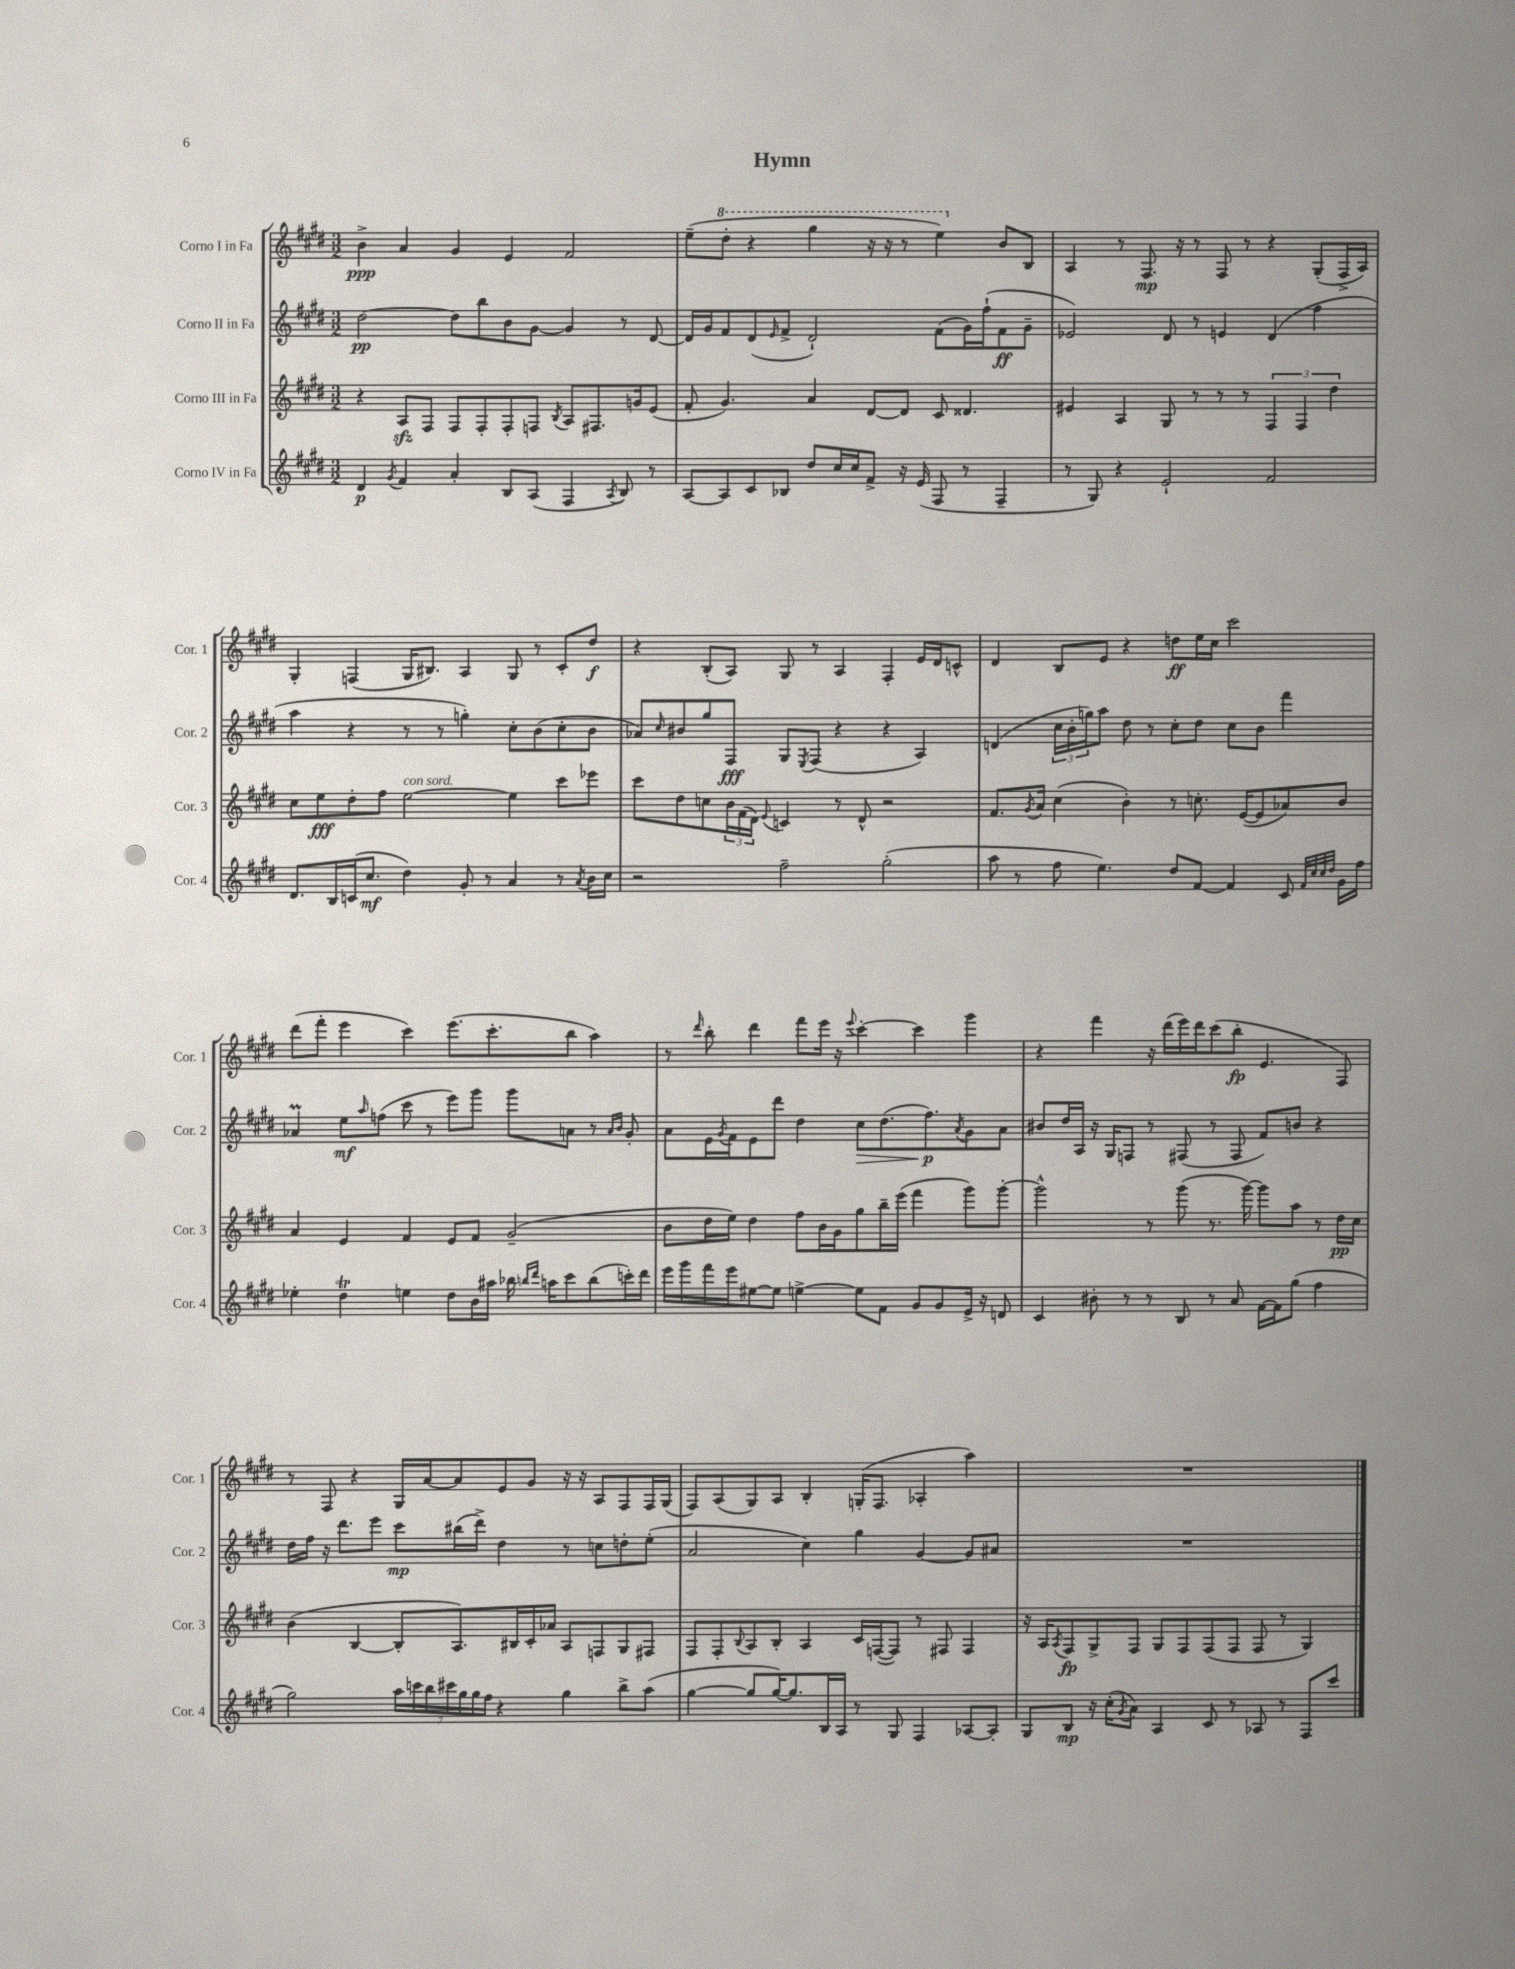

**kern	**dynam	**kern	**dynam	**kern	**dynam	**kern	**dynam
*part4	*part4	*part3	*part3	*part2	*part2	*part1	*part1
*staff4	*staff4	*staff3	*staff3	*staff2	*staff2	*staff1	*staff1
*I"Corno IV in Fa	*	*I"Corno III in Fa	*	*I"Corno II in Fa	*	*I"Corno I in Fa	*
*I'Cor. 4	*	*I'Cor. 3	*	*I'Cor. 2	*	*I'Cor. 1	*
*clefG2	*	*clefG2	*	*clefG2	*	*clefG2	*
*k[f#c#g#d#]	*	*k[f#c#g#d#]	*	*k[f#c#g#d#]	*	*k[f#c#g#d#]	*
*M3/2	*	*M3/2	*	*M3/2	*	*M3/2	*
=1	=1	=1	=1	=1	=1	=1	=1
4d#/	p	4r	.	[2dd#\	pp	4b^\	ppp
8qg#/	.	.	.	.	.	.	.
4f#/	.	8Azz/L	.	.	.	4a/	.
.	.	8F#/J	.	.	.	.	.
4a'/	.	8F#/L	.	8dd#\L]	.	4g#/	.
.	.	8F#'/	.	8bb\	.	.	.
8B/L	.	8F#'/	.	8b\	.	4e/	.
(8A/J	.	8Fn/J	.	[8g#\J	.	.	.
.	.	8qB/	.	.	.	.	.
4F#/	.	8A/L	.	4g#/]	.	2f#/	.
.	.	8.F#X/	.	.	.	.	.
8qA/	.	.	.	.	.	.	.
8B/)	.	.	.	8r	.	.	.
.	.	16gn/k	.	.	.	.	.
8r	.	(8e/J	.	[8d#/	.	.	.
=2	=2	=2	=2	=2	=2	=2	=2
[8A/L	.	8f#'/	.	16d#/LL]	.	(8ee~\L	.
.	.	.	.	16g#/J	.	.	.
*	*	*	*	*	*	*8va	*
8A/]	.	4.g#/)	.	8f#/	.	8ddd#'\J	.
8c#/	.	.	.	(8d#/	.	4r	.
.	.	.	.	16qqe/	.	.	.
8B-X/J	.	.	.	8f#^/J	.	.	.
8dd#/L	.	4a/	.	2d#`/)	.	4ggg#\	.
16cc#/L	.	.	.	.	.	.	.
16cc#/J	.	.	.	.	.	.	.
8f#^/J	.	[8d#/L	.	.	.	16r	.
.	.	.	.	.	.	16r	.
16r	.	8d#/J]	.	.	.	8r	.
(16e/	.	.	.	.	.	.	.
8F#/	.	8c#/	.	(8f#\L	.	4eee\)	.
8r	.	4.d##X/	.	16g#\L)	.	.	.
.	.	.	.	(16ff#`\J	.	.	.
*	*	*	*	*	*	*X8va	*
4F#~/	.	.	.	8f#\	ff	8b/L	.
.	.	.	.	8g#~\J	.	8B/J	.
=3	=3	=3	=3	=3	=3	=3	=3
8r	.	4e#X/	.	2e-X/)	.	4A/	.
8G#/)	.	.	.	.	.	.	.
4r	.	4A/	.	.	.	8r	.
.	.	.	.	.	.	8.F#/	mp
2e`/	.	8G#/	.	8d#/	.	.	.
.	.	.	.	.	.	16r	.
.	.	8r	.	8r	.	8r	.
.	.	8r	.	4en/	.	8F#/	.
.	.	8r	.	.	.	8r	.
2f#/	.	6F#/	.	(4d#/	.	4r	.
.	.	6F#/	.	.	.	.	.
.	.	.	.	4ff#\	.	(8G#'/L	.
.	.	6dd#\	.	.	.	.	.
.	.	.	.	.	.	16F#^/L	.
.	.	.	.	.	.	16A/JJ)	.
!!LO:LB:g=z
=4	=4	=4	=4	=4	=4	=4	=4
8.d#/L	.	8cc#\L	.	4aa\	.	4G#'/	.
.	.	8ee\	fff	.	.	.	.
16B/L	.	.	.	.	.	.	.
(16cn/J	.	8dd#'\	.	4r	.	(4Fn/	.
8.cc#/J	mf	.	.	.	.	.	.
.	.	8ff#\J	.	.	.	.	.
!	!	!LO:TX:a:i:t=con sord.	!	!	!	!	!
4dd#\)	.	[2ee\	.	8r	.	16G#/KL	.
.	.	.	.	.	.	8.B#X/J)	.
.	.	.	.	8r	.	.	.
8g#'/	.	.	.	4ggn'\)	.	4A/	.
8r	.	.	.	.	.	.	.
4a/	.	4ee\]	.	8cc#'\L	.	8G#/	.
.	.	.	.	(8b\	.	8r	.
8r	.	8ccc#\L	.	8cc#'\	.	8c#'/L	.
8qa/	.	.	.	.	.	.	.
16b\LL	.	8eee-X\J	.	8b\J	.	8dd#/J	f
16cc#\JJ	.	.	.	.	.	.	.
=5	=5	=5	=5	=5	=5	=5	=5
2r	.	8ccc#\L	.	8a-X/L)	.	4r	.
.	.	.	.	16qqcc#/	.	.	.
.	.	8dd#\	.	8b#X/	.	.	.
.	.	8ccn\	.	8gg#/	.	(8B'/L	.
.	.	24b\L	.	8F#/J	fff	8A/J)	.
.	.	(24f#\	.	.	.	.	.
.	.	24d#\JJ)	.	.	.	.	.
.	.	8qqe/	.	.	.	.	.
2ff#~\	.	4cn/	.	8G#/L	.	8G#/	.
.	.	.	.	8qE/	.	.	.
.	.	.	.	(8F#/J	.	8r	.
.	.	8r	.	4r	.	4A/	.
.	.	8d#^^/	.	.	.	.	.
(2gg#'\	.	2r	.	4r	.	4F#'/	.
.	.	.	.	4A/)	.	16e/LL	.
.	.	.	.	.	.	16d#/J	.
.	.	.	.	.	.	8cn^^/J	.
=6	=6	=6	=6	=6	=6	=6	=6
8aa\	.	8.f#/L	.	(4dn/	.	4d#/	.
8r	.	.	.	.	.	.	.
.	.	8qg#/	.	.	.	.	.
.	.	16a/Jk	.	.	.	.	.
8ff#\	.	(4cc#\	.	24cc#\LL	.	8B/L	.
.	.	.	.	24b'\	.	.	.
.	.	.	.	24ggn\J)	.	.	.
4.ee\)	.	.	.	8aa\J	.	8e/J	.
.	.	4b'\)	.	8dd#\	.	4r	.
.	.	.	.	8r	.	.	.
8dd#/L	.	8r	.	8cc#'\L	.	8ddn\L	ff
[8f#/J	.	8.ccn'\	.	8dd#\J	.	16ee\L	.
.	.	.	.	.	.	16cc#\JJ	.
4f#/]	.	.	.	8cc#\L	.	2ccc#\	.
.	.	([16e/KL	.	.	.	.	.
.	.	8e/]	.	8b\J	.	.	.
8c#/	.	8a-X/)	.	4fff#\	.	.	.
32qqf#/LLL	.	.	.	.	.	.	.
32qqcc#/	.	.	.	.	.	.	.
32qqcc#/	.	.	.	.	.	.	.
32qqdd#/JJJ	.	.	.	.	.	.	.
16g#\LL	.	8b/J	.	.	.	.	.
16ff#\JJ	.	.	.	.	.	.	.
!!LO:LB:g=z
=7	=7	=7	=7	=7	=7	=7	=7
4ee-X'\	.	4a/	.	4a-XM/	.	(8ddd#\L	.
.	.	.	.	.	.	8fff#'\J	.
4dd#t\	.	4e/	.	8ee\L	mf	4eee\	.
.	.	.	.	16qqaa/	.	.	.
.	.	.	.	(8ffn\J	.	.	.
4een\	.	4f#/	.	8ccc#\	.	4ccc#\)	.
.	.	.	.	8r	.	.	.
8dd#\L	.	8e/L	.	8eee\L)	.	(8.eee\L	.
16b\L	.	8f#/J	.	8ggg#\J	.	.	.
16aa#X\JJ	.	.	.	.	.	8.ccc#'\	.
16bb-X\	.	(2g#~/	.	8ggg#\L	.	.	.
16qqbbn/LL	.	.	.	.	.	.	.
16qqddd#/JJ	.	.	.	.	.	.	.
16aan\KL	.	.	.	.	.	.	.
8ccc#\	.	.	.	8an\J	.	8bb\J	.
(8bb\	.	.	.	8r	.	4aa\)	.
.	.	.	.	16qqa/LL	.	.	.
.	.	.	.	16qqb/JJ	.	.	.
16cccn'\L)	.	.	.	8g#'/	.	.	.
16ddd#\JJ	.	.	.	.	.	.	.
=8	=8	=8	=8	=8	=8	=8	=8
16eee\LL	.	8b\L	.	8a\L	.	8r	.
16ggg#\	.	.	.	.	.	.	.
.	.	.	.	.	.	16qqddd#/	.
16fff#\	.	16dd#\L	.	16e\L	.	8bb'\	.
.	.	.	.	8qg#/	.	.	.
16eee\J	.	16ee\JJ)	.	16f#\J	.	.	.
[8ee#X\	.	4dd#\	.	8e\	.	4ddd#\	.
8ee#\J]	.	.	.	8ddd#\J	.	.	.
[4een^\	.	8ff#\L	.	4dd#\	.	8fff#\L	.
.	.	16b\L	.	.	.	16eee\Jk	.
.	.	16g#\J	.	.	.	16r	.
.	.	.	.	.	.	8qqeee/	.
!	!	!	!	!	!LO:HP:b	!	!
8ee\L]	.	8gg#\	.	8cc#\L	>	[4ccc#'\	.
8f#\J	.	16bb~\L	.	(8.dd#\	.	.	.
.	.	(16eee\JJ	.	.	.	.	.
8g#/L	.	4fff#\	.	.	.	4ccc#\]	.
.	.	.	.	8.ff#\)	p	.	.
8g#/	.	.	.	.	.	.	.
.	.	.	.	8qa/	.	.	.
16e^/Jk	.	8ggg#\L)	.	8g#\	]	4ggg#\	.
16r	.	.	.	.	.	.	.
8dn/	.	[8ggg#'\J	.	8a\J	.	.	.
=9	=9	=9	=9	=9	=9	=9	=9
4c#/	.	2ggg#^^\]	.	8b#X/L	.	4r	.
.	.	.	.	16dd#/L	.	.	.
.	.	.	.	16A/JJ	.	.	.
8b#X'\	.	.	.	16r	.	4fff#\	.
.	.	.	.	16G#/KL	.	.	.
8r	.	.	.	8Fn/J	.	.	.
8r	.	8r	.	8r	.	16r	.
.	.	.	.	.	.	(16ddd#\LL	.
8B/	.	(8ggg#\	.	(8F#X/	.	16eee\)	.
.	.	.	.	.	.	16ddd#\J	.
8r	.	8.r	.	8r	.	(8ccc#\	.
8a/	.	.	.	8F#/	.	8bb'\J	fp
.	.	[16ggg#\)	.	.	.	.	.
[16f#\LL	.	8ggg#\L]	.	8f#/L)	.	4.e/	.
16f#\J]	.	.	.	.	.	.	.
(8gg#\J	.	8aa\J	.	8bn/J	.	.	.
4ff#\	.	8r	.	4r	.	.	.
.	.	16dd#\LL	pp	.	.	8F#/)	.
.	.	16cc#\JJ	.	.	.	.	.
!!LO:LB:g=z
=10	=10	=10	=10	=10	=10	=10	=10
2gg#\)	.	(4b\	.	16dd#\LL	.	8r	.
.	.	.	.	16ff#\JJ	.	.	.
.	.	.	.	16r	.	8F#/	.
.	.	.	.	8.ddd#\L	.	.	.
.	.	[4B/	.	.	.	4r	.
.	.	.	.	8eee\J	.	.	.
28aa\LL	.	8B'/L]	.	8ccc#\L	mp	16G#/LL	.
28cccn\	.	.	.	.	.	.	.
.	.	.	.	.	.	[16a/J	.
28bb\	.	.	.	.	.	.	.
28ccc#X\	.	.	.	.	.	.	.
.	.	8.A/)	.	(16bb#X\L	.	8a/]	.
28gg#\	.	.	.	.	.	.	.
28gg#\	.	.	.	.	.	.	.
.	.	.	.	16ddd#^\JJ)	.	.	.
28ff#\JJ	.	.	.	.	.	.	.
4r	.	.	.	4dd#\	.	8e/	.
.	.	16B#X/L	.	.	.	.	.
.	.	16c#'/	.	.	.	8g#/J	.
.	.	16a-X/JJ	.	.	.	.	.
4gg#\	.	8A/L	.	8r	.	16r	.
.	.	.	.	.	.	16r	.
.	.	8Fn/	.	8ccn\L	.	8A/L	.
8bb^\L	.	8G#/	.	8ddn'\	.	8F#/	.
(8aa\J	.	8F#X/J	.	(8ee'\J	.	16F#/L	.
.	.	.	.	.	.	(16G#/JJ	.
=11	=11	=11	=11	=11	=11	=11	=11
[4gg#\	.	8F#/L	.	2a/	.	8F#/L)	.
.	.	8F#'/	.	.	.	(8A/	.
.	.	8qqB/	.	.	.	.	.
8gg#/L]	.	8A/	.	.	.	8G#/)	.
[16gg#/K)	.	8B'/J	.	.	.	8A/J	.
8.gg#/]	.	.	.	.	.	.	.
.	.	4A/	.	4cc#\)	.	4B'/	.
16B/L	.	.	.	.	.	.	.
16A/JJ	.	.	.	.	.	.	.
8r	.	16c#/LL	.	4gg#\	.	(16Gn'/KL	.
.	.	([16Fn/J	.	.	.	8.F#/J	.
8G#/	.	8F/J])	.	.	.	.	.
4F#/	.	8r	.	[4g#/	.	4A-X'/	.
.	.	8F#X/	.	.	.	.	.
[8A-X/L	.	4F#/	.	8g#/L]	.	4aa\)	.
8A-'/J]	.	.	.	8a#X/J	.	.	.
=12	=12	=12	=12	=12	=12	=12	=12
8G#/L	.	16r	.	1.r	.	1.r	.
.	.	16A/KL	.	.	.	.	.
.	.	8qA/	.	.	.	.	.
8B/J	mp	8F#/	fp	.	.	.	.
16r	.	8G#^/	.	.	.	.	.
(16cc#'\KL	.	.	.	.	.	.	.
8qg#/	.	.	.	.	.	.	.
8a\J)	.	8F#/J	.	.	.	.	.
4A/	.	8G#/L	.	.	.	.	.
.	.	8F#/	.	.	.	.	.
8c#/	.	(8F#/	.	.	.	.	.
8r	.	8F#/J	.	.	.	.	.
8A-X/	.	8F#/	.	.	.	.	.
8r	.	8r	.	.	.	.	.
8F#/L	.	4G#/)	.	.	.	.	.
8ccc#/J	.	.	.	.	.	.	.
==	==	==	==	==	==	==	==
*-	*-	*-	*-	*-	*-	*-	*-
